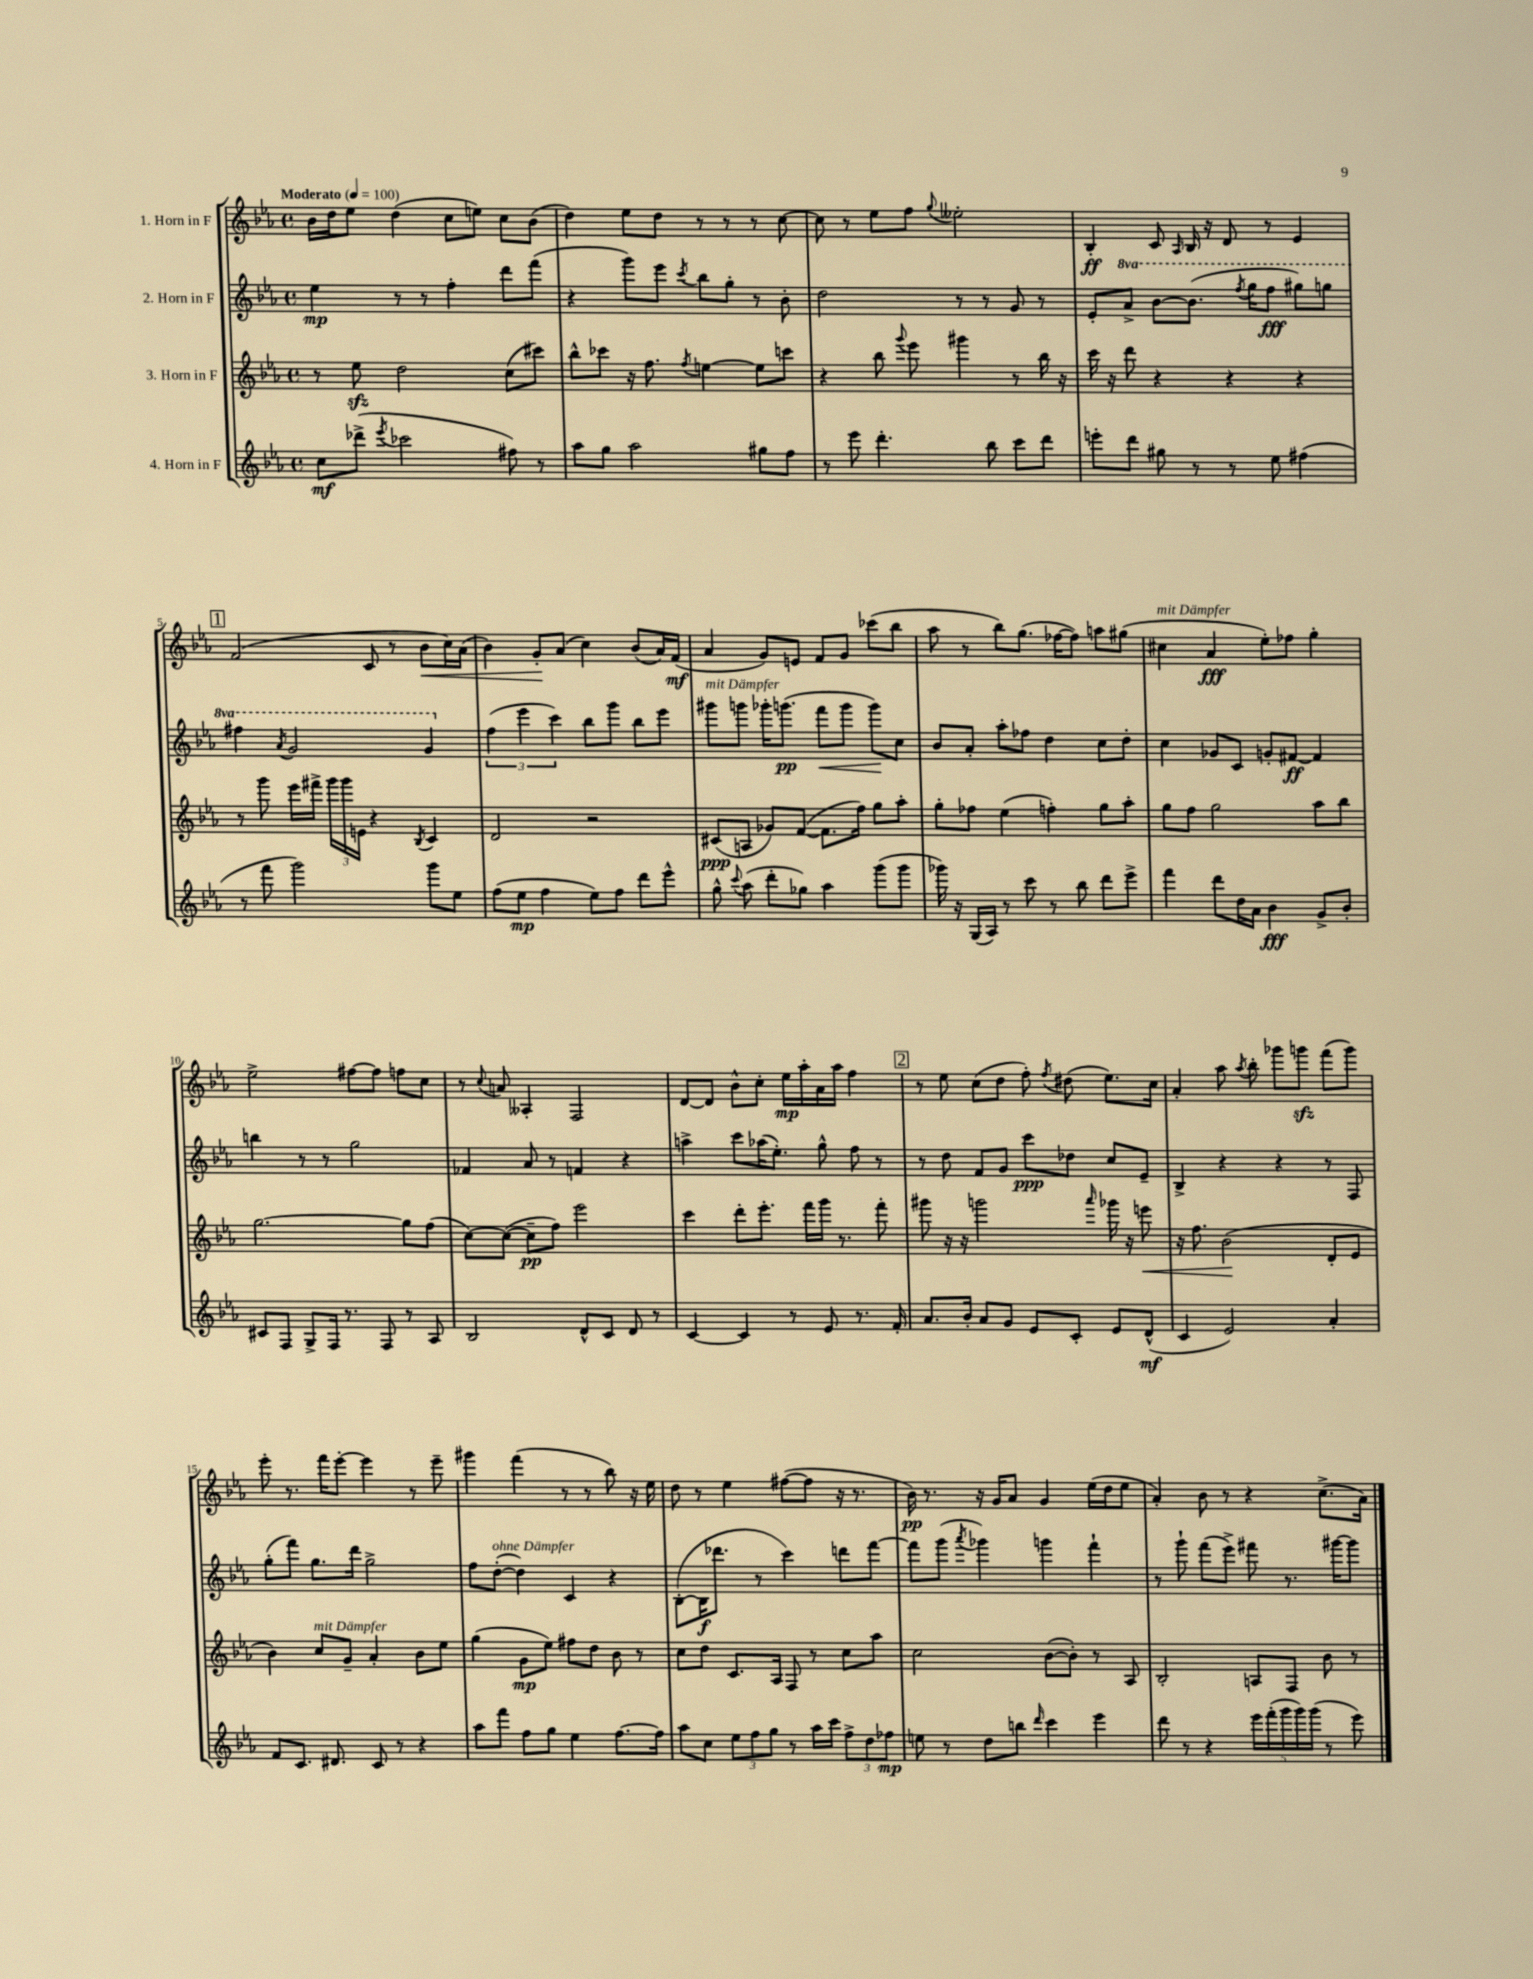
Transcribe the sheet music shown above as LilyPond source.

<<
\new StaffGroup <<
\new Staff = "s0" \with { instrumentName = "1. Horn in F" } {
    \clef treble \key ees \major \defaultTimeSignature \time 4/4 \tempo "Moderato" 4 = 100
    \autoBeamOff bes'16[ d''16 ees''8] d''4( c''8[ e''8]) c''8[ bes'8]( |
    d''4) ees''8[ d''8] r8 r8 r8 c''8~ |
    c''8 r8 ees''8[ f''8] \appoggiatura { g''8 } eeses''2-. |
    bes4-.\ff c'8 \grace { aes16 } bes16 r16 d'8 r8 ees'4 |
    \mark \markup { \box "1" } f'2( c'8 r8 bes'8[\< c''16) aes'16]( |
    bes'4) g'8[-.\! aes'8]( c''4) bes'8[( aes'16) f'16]\mf( |
    aes'4 g'8[) e'8] f'8[ g'8] ces'''8[( bes''8] |
    aes''8 r8 bes''8[) g''8.]( fes''16[~ fes''8]) a''8[ gis''8]( |
    cis''4^\markup { \italic "mit Dämpfer" } aes'4\fff ees''8[-.) fes''8] g''4-. |
    ees''2-> fis''8[~ fis''8] f''8[ c''8] |
    r8 \appoggiatura { c''8 } a'8 aeses4-. f2 |
    d'8[~ d'8] bes'8[-^ c''8]-. ees''16[\mp aes''16-. aes'16 aes''16] f''4 |
    \mark \markup { \box "2" } r8 ees''8 c''8[( d''8] f''8-.) \acciaccatura { f''8 } dis''8( ees''8.[) c''16] |
    aes'4-. aes''8 \acciaccatura { aes''8 } bes''8-. ges'''8[ g'''8]\sfz f'''8[( g'''8]) |
    ees'''8-. r8. f'''16[ ees'''8]~-. ees'''4 r8 ees'''8-- |
    gis'''4 f'''4( r8 r8 bes''8) r16 ees''16 |
    d''8 r8 ees''4 fis''8[~( fis''8] r16 r8. |
    bes'16\pp) r8. r16 g'16[ aes'8] g'4 ees''16[( d''16 ees''8] |
    aes'4-.) bes'8 r8 r4 c''8.[->( aes'16]) \bar "|." |
}
\new Staff = "s1" \with { instrumentName = "2. Horn in F" } {
    \clef treble \key ees \major \defaultTimeSignature \time 4/4 \set Staff.ottavationMarkups = #ottavation-simple-ordinals
    \autoBeamOff ees''4\mp r8 r8 f''4-. d'''8[ f'''8]( |
    r4 g'''8[) ees'''8] \acciaccatura { c'''8 } bes''8[ g''8]-. r8 bes'8-. |
    d''2 r8 r8 g'8 r8 |
    ees'8[-. \ottava #1 aes''8]-> bes''8[~ bes''8.]( \acciaccatura { f'''8 } g'''16[ f'''8]\fff gis'''8[) g'''8] |
    \mark \markup { \box "1" } fis'''4 \acciaccatura { aes''8 } g''2 g''4 \ottava #0 |
    \tuplet 3/2 { f''4( ees'''4 c'''4) } bes''8[ g'''8] bes''8[ ees'''8] |
    gis'''8[^\markup { \italic "mit Dämpfer" } g'''8] ges'''16[-. g'''8.]\pp( f'''8[\< g'''8] g'''8[\!) c''8] |
    bes'8[ aes'8]-. aes''8[-. fes''8] d''4 c''8[ d''8]-. |
    c''4 ges'8[ c'8] g'8[-. fis'8]~\ff fis'4 |
    b''4 r8 r8 g''2 |
    fes'4 aes'8 r8 f'4 r4 |
    a''4-> c'''8[ aes''16( ees''8.]-.) g''8-^ f''8 r8 |
    \mark \markup { \box "2" } r8 d''8 f'8[ g'8] c'''8[\ppp des''8] c''8[ ees'8]-- |
    bes4-> r4 r4 r8 f8 |
    g''8[-.( f'''8]) g''8.[ d'''16] g''2-> |
    f''8[ d''8]~-.^\markup { \italic "ohne Dämpfer" }( d''4) c'4 r4 |
    bes8[~-.( bes16\f des'''8.] r8 c'''4) d'''8[ f'''8]~ |
    f'''8[ g'''8]( \acciaccatura { aes'''8 } ges'''4) g'''4 f'''4-! |
    r8 g'''8-! f'''8[( ees'''8]->) fis'''8 r8. gis'''16[~ gis'''8] \bar "|." |
}
\new Staff = "s2" \with { instrumentName = "3. Horn in F" } {
    \clef treble \key ees \major \defaultTimeSignature \time 4/4
    \autoBeamOff r8 ees''8\sfz d''2 c''8[( cis'''8]) |
    bes''8[-^ ces'''8] r16 f''8. \acciaccatura { f''8 } e''4~ e''8[ c'''8] |
    r4 bes''8 \appoggiatura { g'''8 } ees'''8 gis'''4 r8 bes''16 r16 |
    c'''16 r16 d'''8 r4 r4 r4 |
    \mark \markup { \box "1" } r8 g'''8 ees'''16[ fis'''16]-> \tuplet 3/2 { g'''16[ g'''16 e'16] } r4 \acciaccatura { bes8 } c'4 |
    d'2 r2 |
    cis'8[\ppp( a8] ges'8[) f'8]~( f'8.[ f''16]) g''8[ aes''8]-. |
    g''8[-. fes''8] ees''4( f''4-.) g''8[ aes''8]-. |
    g''8[ f''8] g''2 aes''8[ bes''8] |
    g''2.~ g''8[ f''8]( |
    c''8[~) c''8]~( c''8[--\pp f''8]) ees'''2 |
    c'''4 d'''8[-. ees'''8.]-. f'''16[ g'''16] r8. f'''8-. |
    \mark \markup { \box "2" } gis'''8 r16 r16 g'''2 \grace { aes'''16 } ges'''16 r16 e'''8\< |
    r16 f''8. bes'2\!( d'8[-. ees'8] |
    bes'4) c''8[^\markup { \italic "mit Dämpfer" } g'8]-- aes'4-. bes'8[ ees''8] |
    g''4( g'8[\mp ees''8]) fis''8[ d''8] bes'8 r8 |
    c''8[ d''8] c'8.[ aes16] f8 r8 c''8[ aes''8] |
    c''2 bes'8[~( bes'8]-.) r8 aes8 |
    bes2-. a8[ f8] bes'8 r8 \bar "|." |
}
\new Staff = "s3" \with { instrumentName = "4. Horn in F" } {
    \clef treble \key ees \major \defaultTimeSignature \time 4/4
    \autoBeamOff c''8[\mf des'''8]->( \acciaccatura { ees'''8 } ces'''2 fis''8) r8 |
    aes''8[ g''8] aes''2 gis''8[ f''8] |
    r8 ees'''8 d'''4.-. bes''8 c'''8[ d'''8] |
    e'''8[-. d'''8] gis''8 r8 r8 ees''8 fis''4( |
    \mark \markup { \box "1" } r8 f'''8 g'''2) g'''8[ ees''8] |
    f''8[( ees''8]\mp f''4 ees''8[) f''8] d'''8[ ees'''8]-^ |
    g''8-^ \appoggiatura { c'''8 } aes''8( d'''8[-. ges''8]) aes''4 g'''8[( g'''8] |
    ges'''16) r16 g16[( aes16]) r8 c'''8 r8 bes''8 d'''8[ ees'''8]-> |
    f'''4 d'''8[ d''16 aes'16] bes'4\fff g'8[-> bes'8]-. |
    cis'8[ f8] g8[-> f16] r8. f8 r8 aes8 |
    bes2 d'8[-^ c'8] d'8 r8 |
    c'4~ c'4 r8 ees'8 r8. f'16-. |
    \mark \markup { \box "2" } aes'8.[ bes'16]-. aes'8[ g'8] ees'8[ c'8]-. ees'8[ d'8]-^\mf( |
    c'4 ees'2) aes'4-. |
    f'8[ c'8.] dis'8. c'8 r8 r4 |
    aes''8[ f'''8] f''8[ g''8] ees''4 f''8.[~ f''16] |
    aes''8[ c''8] \tuplet 3/2 { ees''8[ f''8 g''8] } r8 aes''16[ c'''16] \tuplet 3/2 { f''8[-> d''8 fes''8]\mp } |
    e''8 r8 d''8[ b''8] \grace { d'''16 } c'''4 ees'''4 |
    d'''8 r8 r4 \tuplet 5/4 { ees'''16[ f'''16-.( g'''16 g'''16) g'''16]( } r8 ees'''8) \bar "|." |
}
>>
>>
